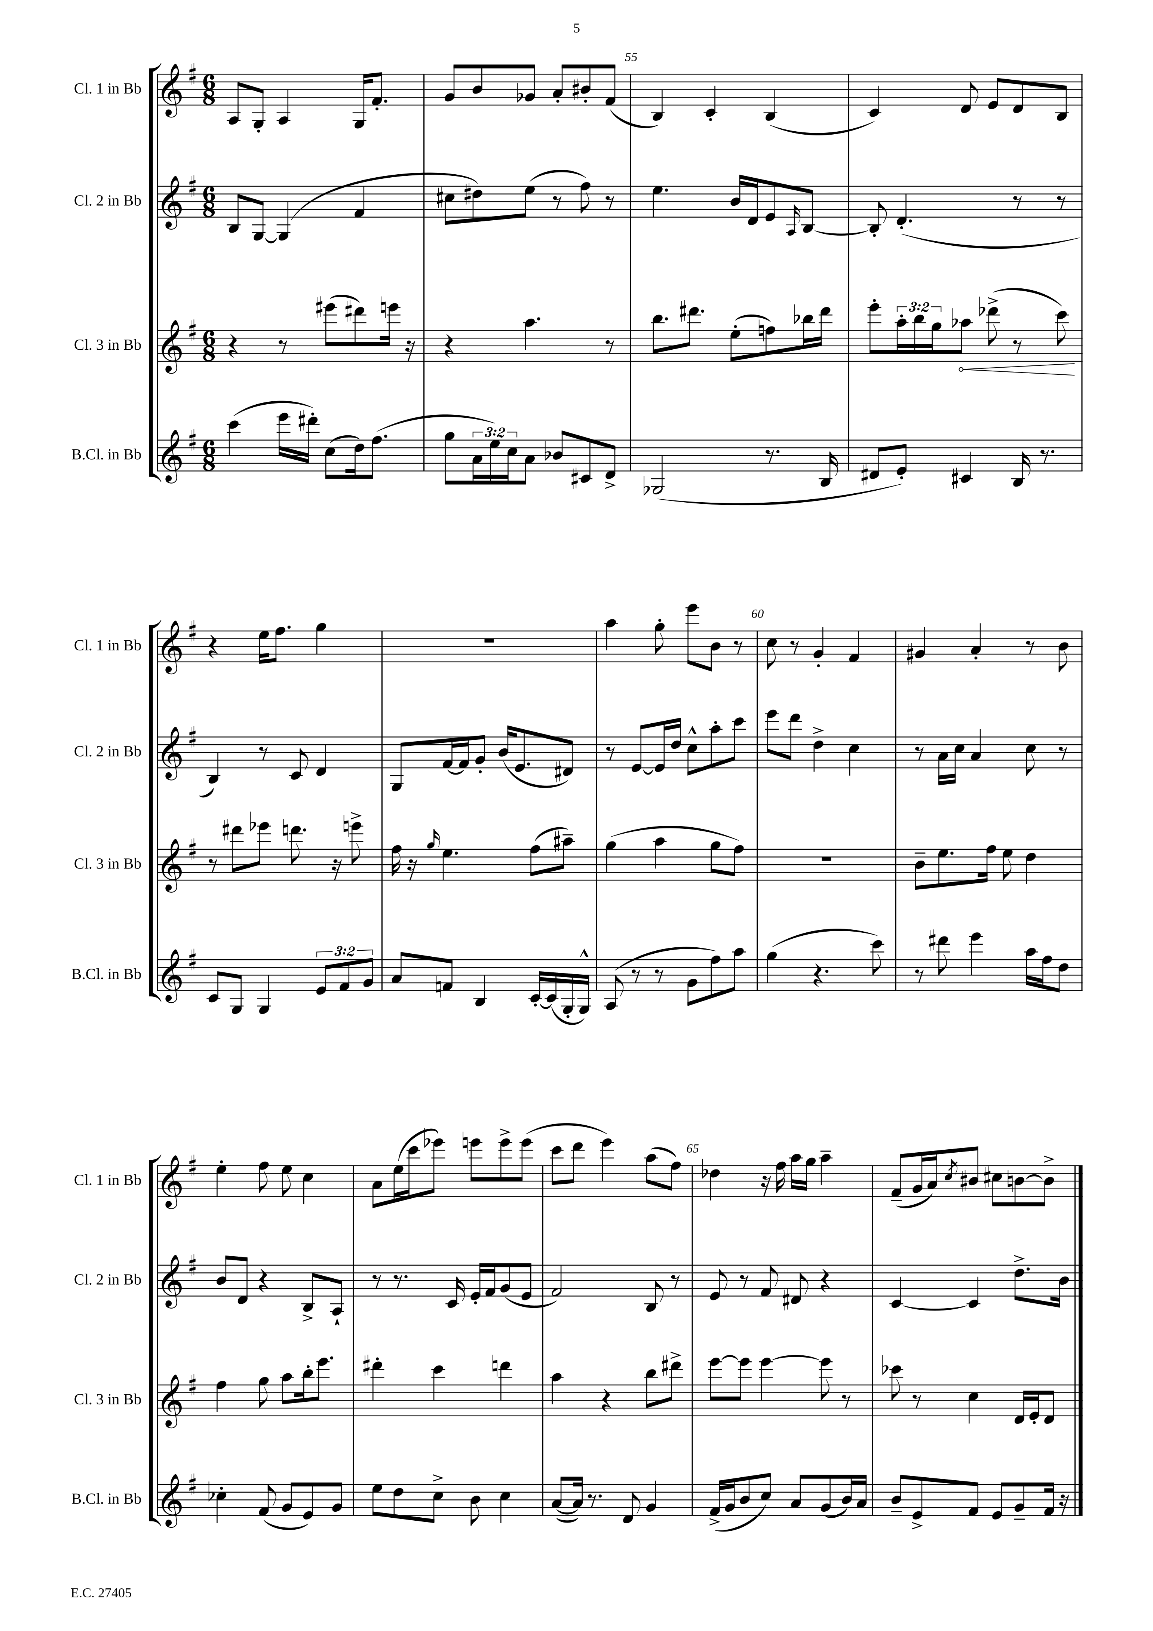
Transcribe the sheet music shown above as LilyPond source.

<<
\new StaffGroup <<
\new Staff = "s0" \with { instrumentName = "Cl. 1 in Bb" shortInstrumentName = "Cl. 1 in Bb" } {
    \clef treble \key g \major \numericTimeSignature \time 6/8
    a8 g8-. a4 g16 fis'8.-. |
    g'8 b'8 ges'8 a'8-. bis'8-. fis'8( |
    b4) c'4-. b4( |
    c'4) d'8 e'8 d'8 b8 |
    r4 e''16 fis''8. g''4 |
    R2. |
    a''4 g''8-. e'''8 b'8 r8 |
    c''8 r8 g'4-. fis'4 |
    gis'4 a'4-. r8 b'8 |
    e''4-. fis''8 e''8 c''4 |
    a'8 e''16( c'''16 ees'''8) e'''8 e'''8-> e'''8( |
    c'''8 d'''8 e'''4) a''8( fis''8) |
    des''4 r16 fis''16 a''16 g''16 a''4-- |
    fis'8--( g'16 a'16) \acciaccatura { c''8 } bis'8 cis''8 b'8~ b'8-> \bar "|." |
}
\new Staff = "s1" \with { instrumentName = "Cl. 2 in Bb" shortInstrumentName = "Cl. 2 in Bb" } {
    \clef treble \key g \major \numericTimeSignature \time 6/8
    b8 g8~ g4( fis'4 |
    cis''8 dis''8) e''8( r8 fis''8) r8 |
    e''4. b'16 d'16 e'8 \grace { a16 } b8~ |
    b8-. d'4.-.( r8 r8 |
    b4) r8 c'8 d'4 |
    g8 fis'16~ fis'16 g'8-. b'16( e'8. dis'8) |
    r8 e'8~ e'16 d''16 c''8-^ a''8-. c'''8 |
    e'''8 d'''8 d''4-> c''4 |
    r8 a'16 c''16 a'4 c''8 r8 |
    b'8 d'8 r4 b8-> a8-! |
    r8 r8. c'16 e'16-. fis'16 g'8( e'8 |
    fis'2) b8 r8 |
    e'8 r8 fis'8 dis'8 r4 |
    c'4~ c'4 d''8.-> b'16 \bar "|." |
}
\new Staff = "s2" \with { instrumentName = "Cl. 3 in Bb" shortInstrumentName = "Cl. 3 in Bb" } {
    \clef treble \key g \major \numericTimeSignature \time 6/8 \override Staff.TupletNumber.text = #tuplet-number::calc-fraction-text
    r4 r8 eis'''8( dis'''8) e'''16 r16 |
    r4 a''4. r8 |
    b''8. dis'''8. e''8-.( f''8) bes''16 dis'''16 |
    e'''8-. \tuplet 3/2 { a''16-. b''16 g''16 } \once \override Hairpin.circled-tip = ##t aes''8\< des'''8->( r8 c'''8\!) |
    r8 dis'''8 ees'''8 d'''8. r16 e'''8-> |
    fis''16 r16 \grace { g''16 } e''4. fis''8( ais''8--) |
    g''4( a''4 g''8 fis''8) |
    R2. |
    b'8-- e''8. fis''16 e''8 d''4 |
    fis''4 g''8 a''8 b''16-. e'''8. |
    dis'''4-. c'''4 d'''4 |
    a''4 r4 b''8 dis'''8-> |
    e'''8~ e'''8 e'''4~ e'''8 r8 |
    ces'''8 r8 c''4 d'16 e'16-. d'8 \bar "|." |
}
\new Staff = "s3" \with { instrumentName = "B.Cl. in Bb" shortInstrumentName = "B.Cl. in Bb" } {
    \clef treble \key g \major \numericTimeSignature \time 6/8 \override Staff.TupletNumber.text = #tuplet-number::calc-fraction-text
    c'''4( e'''16 dis'''16-.) c''8( d''16) fis''8.( |
    g''8 \tuplet 3/2 { a'16 e''16) c''16 } a'8 bes'8 cis'8 d'8-> |
    ges2( r8. b16 |
    dis'8 e'8-.) cis'4 b16 r8. |
    c'8 g8 g4 \tuplet 3/2 { e'8 fis'8 g'8 } |
    a'8 f'8 b4 c'16~-. c'16( g16-. g16-^) |
    a8( r8 r8 g'8 fis''8) a''8 |
    g''4( r4. c'''8) |
    r8 dis'''8 e'''4 a''16 fis''16 d''8 |
    ces''4-. fis'8( g'8 e'8) g'8 |
    e''8 d''8 c''8-> b'8 c''4 |
    a'8~( a'16) r8. d'8 g'4 |
    fis'16->( g'16 b'8 c''8) a'8 g'8( b'16) a'16 |
    b'8-- e'8-> fis'8 e'8 g'8-- fis'16 r16 \bar "|." |
}
>>
>>
\layout { \context { \Score currentBarNumber = #53 \override BarNumber.break-visibility = ##(#f #t #t) barNumberVisibility = #(every-nth-bar-number-visible 5) } }
